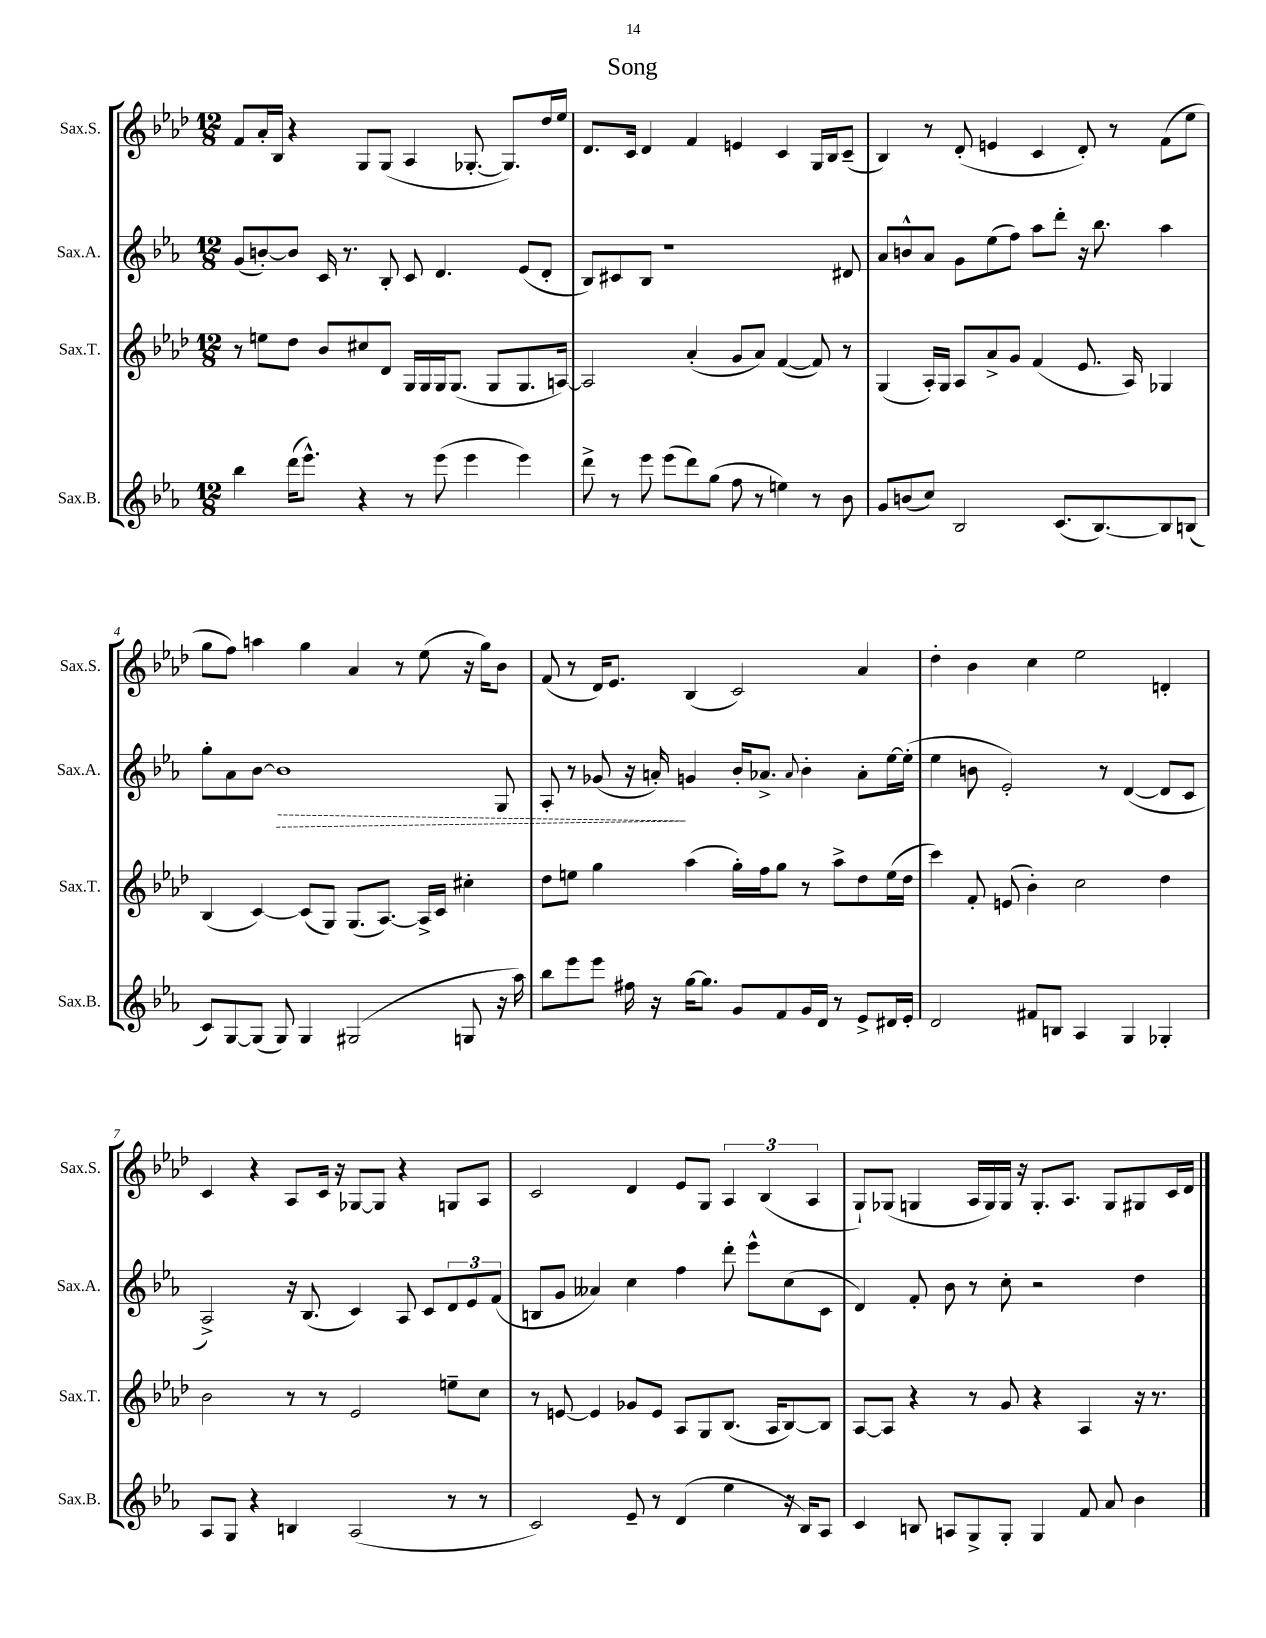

**kern	**kern	**kern	**kern
*staff4	*staff3	*staff2	*staff1
*clefG2	*clefG2	*clefG2	*clefG2
*k[b-e-a-]	*k[b-e-a-d-]	*k[b-e-a-]	*k[b-e-a-d-]
*M12/8	*M12/8	*M12/8	*M12/8
4bb-	8r	(8g	8f
.	8ee	[8b')	16a-'
.	.	.	16B-
(16ddd	8dd-	8b]	4r
8.eee-^^)	.	.	.
.	8b-	16c	.
.	.	8.r	.
4r	8cc#	.	8G
.	8d-	8B-'	(8G
8r	16G	8c	4A-
.	16G	.	.
(8eee-	16G	4.d	.
.	(8.G	.	.
4eee-	.	.	[8.G-'
.	8G	.	.
.	.	.	8.G-])
4eee-)	8.G	(8e-	.
.	.	8d'	16dd-
.	[16A)	.	16ee-
=	=	=	=
8ddd^	2A]	8B-)	8.d-
8r	.	8c#	.
.	.	.	16c
8eee-	.	8B-	4d-
(8eee-	.	1r	.
8ddd)	(4a-'	.	4f
(8gg	.	.	.
8ff	8g	.	4e
8r	8a-)	.	.
4ee)	([4f	.	4c
8r	8f])	.	16G
.	.	.	16B-
8b-	8r	8d#	(8c~
=	=	=	=
8g	(4G	8a-	4B-)
(8b	.	8b^^	.
8cc)	16A-')	8a-	8r
.	16G	.	.
2B-	8A-	8g	(8d-'
.	8a-^	(8ee-	4e
.	8g	8ff)	.
.	(4f	8aa-	4c
(8.c	.	8ddd'	.
.	8.e-	16r	8d-')
[8.B-)	.	8.bb-	.
.	.	.	8r
.	16A-)	.	.
8B-]	4G-	4aa-	(8f
(8B	.	.	8ee-
=	=	=	=
8c)	(4B-	8gg'	8gg
[8G	.	8a-	8ff)
(8G]	[4c)	[8b-	4aa
8G)	.	1b-]	.
4G	(8c]	.	4gg
.	8G)	.	.
(2G#	(8.G	.	4a-
.	[8.A-)	.	.
.	.	.	8r
.	16A-^]	.	(8ee-
.	16c	.	.
8G	4cc#'	.	16r
.	.	.	16gg)
16r	.	8G	8b-
16aa-)	.	.	.
=	=	=	=
8bb-	8dd-	8A-'	(8f
8eee-	8ee	8r	8r
8eee-	4gg	(8g-	16d-)
.	.	.	8.e-
16ff#	.	16r	.
16r	.	16a')	.
[16gg	(4aa-	4g	(4B-
8.gg]	.	.	.
8g	16gg')	16b-'	2c)
.	16ff	8.a-^	.
8f	8gg	.	.
.	.	8qqa-	.
16g	8r	4b-'	.
16d	.	.	.
8r	8aa-^	.	.
8e-^	8dd-	8a-'	4a-
16d#	(16ee	[16ee-	.
16e-'	16dd-	(16ee-']	.
=	=	=	=
2d	4ccc)	4ee-	4dd-'
.	8f'	8b	4b-
.	(8e	2e-')	.
8f#	4b-')	.	4cc
8B	.	.	.
4A-	2cc	.	2ee-
.	.	8r	.
4G	.	([4d	.
4G-'	4dd-	8d]	4d'
.	.	8c	.
=	=	=	=
8A-	2b-	2A-^)	4c
8G	.	.	.
4r	.	.	4r
4B	8r	16r	8A-
.	.	(8.B-	.
.	8r	.	16c
.	.	.	16r
(2A-	2e-	4c)	[8G-
.	.	.	8G-]
.	.	8A-	4r
.	.	8c	.
8r	8ee~	12d	8G
.	.	12e-	.
8r	8cc	.	8A-
.	.	(12f	.
=	=	=	=
2c)	8r	8B	2c
.	[8e	8g	.
.	4e]	4a--)	.
8e-~	8g-	4cc	4d-
8r	8e	.	.
(4d	8A-	4ff	8e-
.	8G	.	8G
4ee-	(8.B-	8ddd'	6A-
.	.	8eee-^^	.
.	.	.	(6B-
.	16A-	.	.
16r	[8B-)	(8cc	.
16B-)	.	.	.
.	.	.	6A-
8A-	8B-]	8c	.
=	=	=	=
4c	[8A-	4d)	8G`)
.	8A-]	.	(8G-
8B	4r	8f'	4G
8A	.	8b-	.
8G^	8r	8r	16A-
.	.	.	16G)
8G'	8g	8cc'	16G
.	.	.	16r
4G	4r	2r	8.G'
.	.	.	8.A-
8f	4A-	.	.
8a-	.	.	8G
4b-	16r	4dd	8G#
.	8.r	.	.
.	.	.	16c
.	.	.	16d-
==	==	==	==
*-	*-	*-	*-
